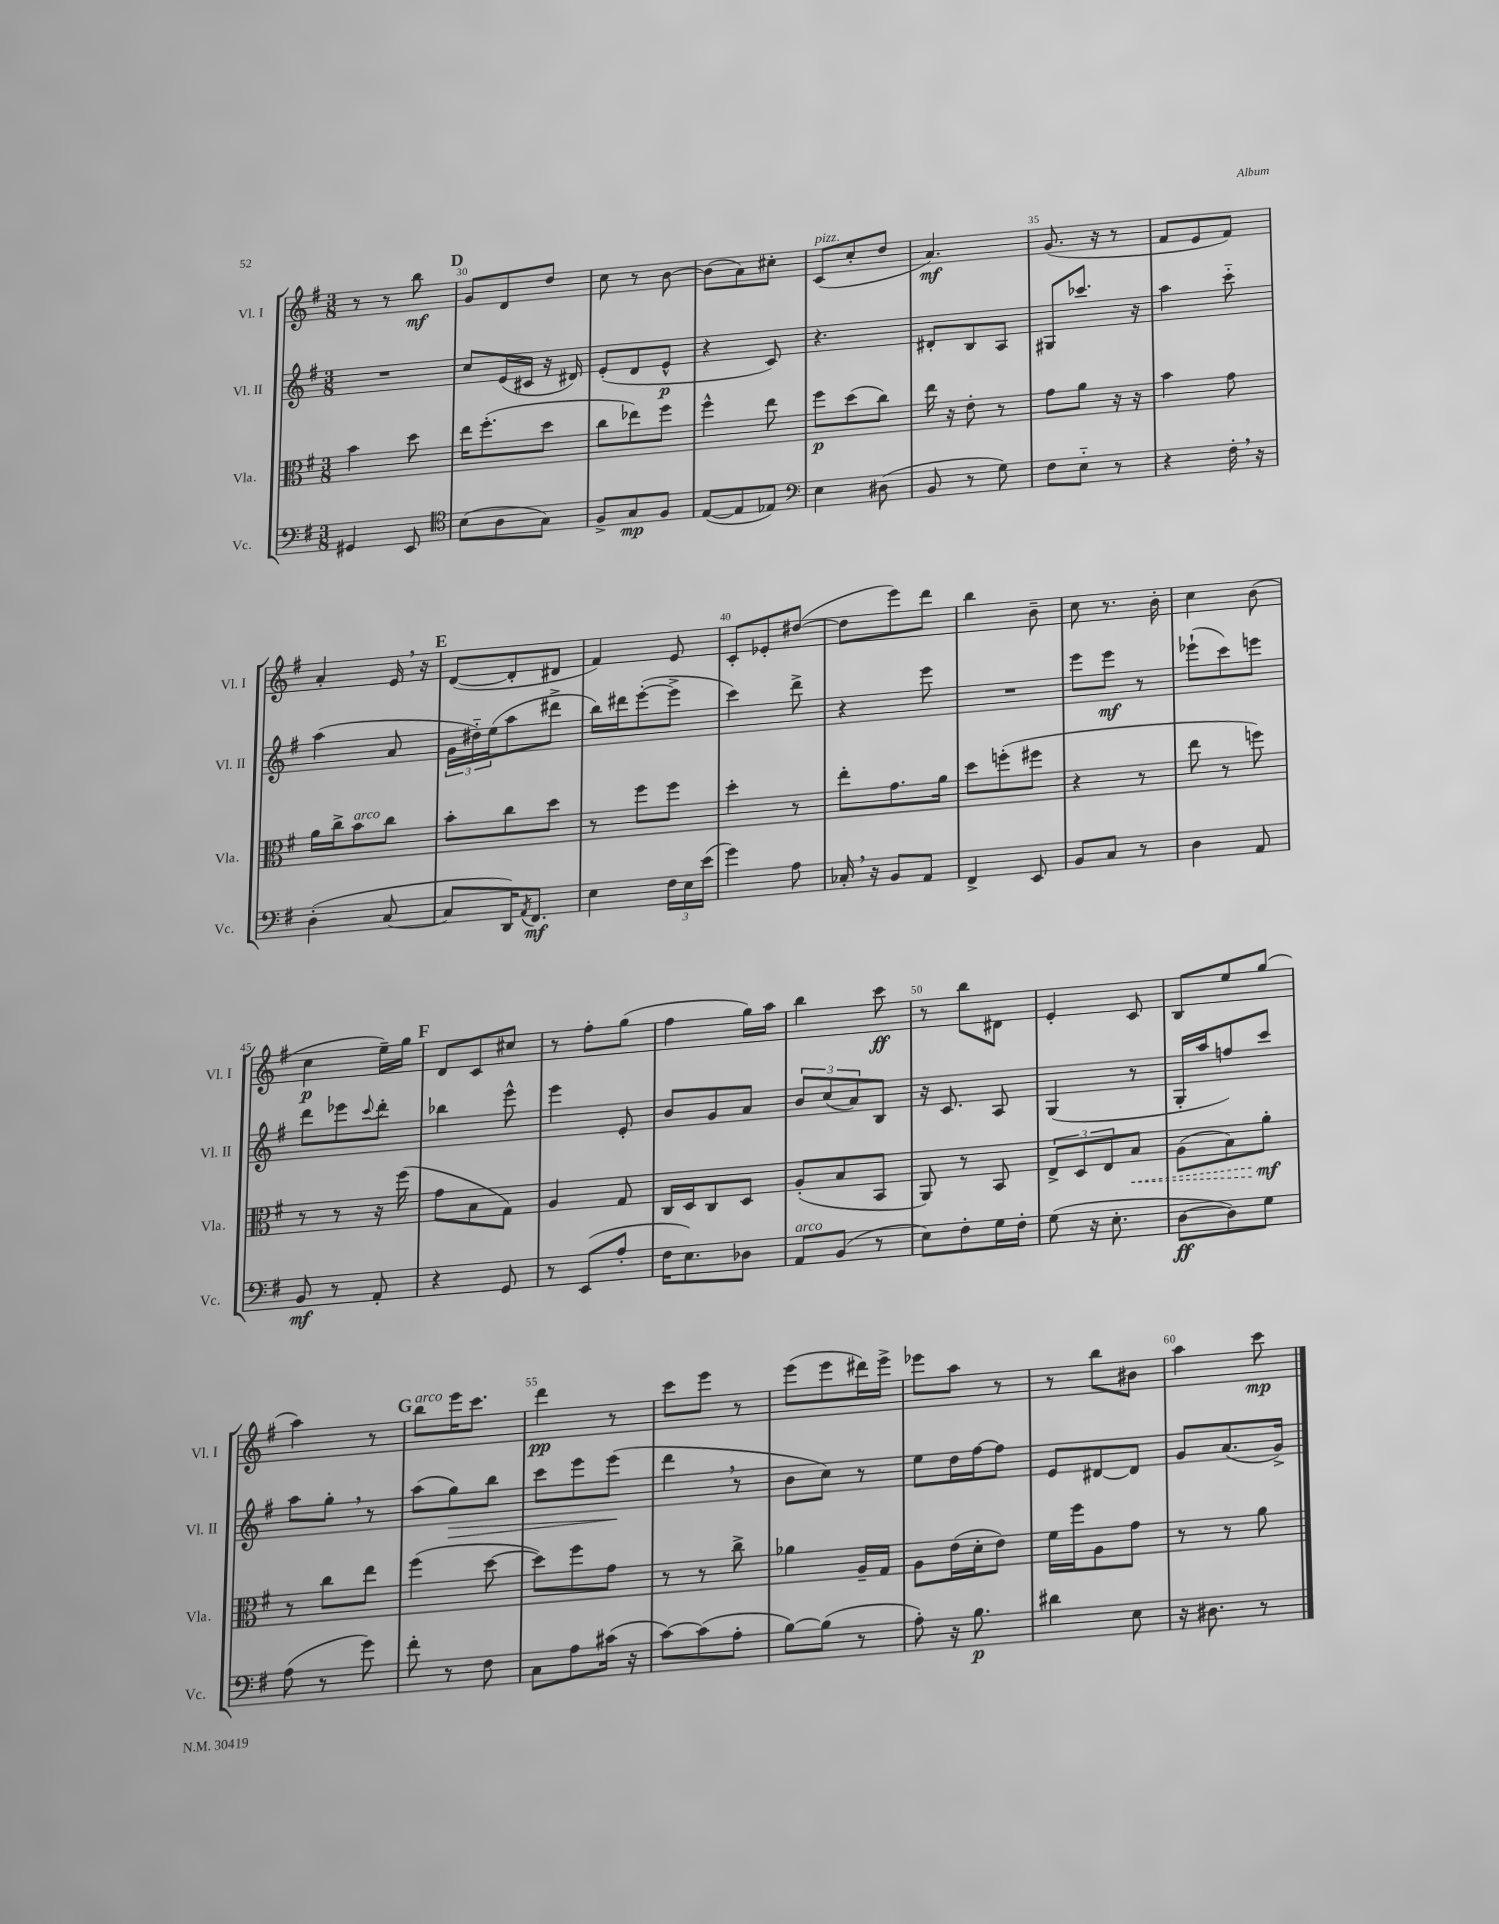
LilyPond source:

<<
\new StaffGroup <<
\new Staff = "s0" \with { instrumentName = "Vl. I" shortInstrumentName = "Vl. I" } {
    \clef treble \key g \major \numericTimeSignature \time 3/8
    r8 r8 b''8\mf |
    \mark \markup { \bold "D" } g'8 d'8 d''8 |
    c''8 r8 b'8~ |
    b'8( a'8) cis''8-. |
    c'8^\markup { \italic "pizz." }( c''8-. d''8 |
    a'4.\mf) |
    g'8.( r16 r8 |
    fis'8 e'8 fis'8) |
    a'4-. e'16 \breathe r16 |
    \mark \markup { \bold "E" } d'8~( d'8-. dis'8 |
    fis'4) e'8 |
    c'8-. ees'8-. dis''8~( |
    dis''8 e'''8) d'''8 |
    b''4 b'8-- |
    c''8 r8. b'16-. |
    c''4 b'8( |
    c''4\p e''16--) g''16 |
    \mark \markup { \bold "F" } d'8 c'8 cis''8 |
    r8 fis''8-. g''8( |
    fis''4 g''16) a''16 |
    b''4 c'''8\ff |
    r8 b''8 dis'8 |
    e'4-. c'8 |
    b8 e''8 g''8( |
    a''4) r8 |
    \mark \markup { \bold "G" } b''8^\markup { \italic "arco" } e'''16 c'''8. |
    d'''4\pp r8 |
    c'''8 e'''8 r8 |
    e'''8( e'''8 dis'''16) e'''16-> |
    ees'''8 a''8 r8 |
    r8 b''8 bis'8 |
    a''4 c'''8\mp \bar "|." |
}
\new Staff = "s1" \with { instrumentName = "Vl. II" shortInstrumentName = "Vl. II" } {
    \clef treble \key g \major \numericTimeSignature \time 3/8
    R4. |
    \mark \markup { \bold "D" } c''8 e'16( cis'16 r16 dis'16) |
    e'8-.( d'8 e'8-^\p |
    r4 c'8) |
    r4. |
    dis'8-. b8 a8 |
    gis8 ces'''8. r16 |
    a''4 c'''8-_ |
    a''4( a'8 |
    \mark \markup { \bold "E" } \tuplet 3/2 { g'16 dis''16-_) e''16( } a''8 dis'''8-> |
    b''16) dis'''16 e'''8~-.( e'''8-> |
    c'''4) d'''8-> |
    r4 e'''8 |
    R4. |
    e'''8 e'''8\mf r8 |
    ees'''8-!( c'''8) e'''8 |
    d'''8 ees'''8 \appoggiatura { c'''8 } d'''8-. |
    \mark \markup { \bold "F" } bes''4 e'''8-^ |
    e'''4 e'8-. |
    b'8 g'8 a'8 |
    \tuplet 3/2 { b'8 c''8( a'8) } b8 |
    r16 c'8. a8 |
    g4( r8 |
    g16-. a''16 f''8) c'''8 |
    a''8 g''8-. \breathe r8 |
    \mark \markup { \bold "G" } a''8( g''8\>) b''8 |
    c'''8 e'''8 e'''8\!( |
    d'''4 \breathe r8 |
    b'8 c''8) r8 |
    e''8 d''16 fis''16~ fis''8 |
    e'8 dis'8~ dis'8 |
    g'8 a'8.( g'16->) \bar "|." |
}
\new Staff = "s2" \with { instrumentName = "Vla." shortInstrumentName = "Vla." } {
    \clef alto \key g \major \numericTimeSignature \time 3/8
    b'4 d''8 |
    \mark \markup { \bold "D" } e''16 fis''8.-.( d''8 |
    c''8 ees''8) fis''8 |
    fis''4-^ e''8 |
    fis''8\p d''8( c''8) |
    e''16 r16 e'8-. r8 |
    g'8 a'8 r16 r16 |
    b'4 g'8 |
    a'16 c''16-> b'8^\markup { \italic "arco" } c''8 |
    \mark \markup { \bold "E" } b'8-. c''8 d''8 |
    r8 fis''8 fis''8 |
    d''4-. r8 |
    e''8-. g'8. a'16 |
    d''8 f''8-.( fis''8 |
    r4 r8 |
    e''8 r8 f''8) |
    r8 r8 r16 fis''16( |
    \mark \markup { \bold "F" } g'8 b8 g8) |
    a4 g8 |
    c16 d16 c8 d8 |
    a8-.( b8 b,8 |
    a,8) r8 b,8 |
    \tuplet 3/2 { e8-> d8 e8 } \once \override Hairpin.style = #'dashed-line b8\< |
    a8( b8) a'8-.\mf\! |
    r8 c''8 e''8 |
    \mark \markup { \bold "G" } fis''4( d''8~ |
    d''8) fis''8 g'8 |
    r8 r8 c''8-> |
    aes'4 a16-- g16 |
    a8 e'16( d'16-. e'8) |
    fis'16 fis''16 a8 g'8 |
    r8 r8 a'8 \bar "|." |
}
\new Staff = "s3" \with { instrumentName = "Vc." shortInstrumentName = "Vc." } {
    \clef bass \key g \major \numericTimeSignature \time 3/8
    gis,4 e,8 |
    \mark \markup { \bold "D" } \clef tenor b8( a8 g8) |
    fis8-> g8\mp fis8 |
    e8~( e8 ees8) |
    \clef bass e4 dis8( |
    b,8 r8 g8) |
    fis8 e8-_ r8 |
    r4 fis16-. \breathe r16 |
    d4-.( c8~ |
    \mark \markup { \bold "E" } c8 d,16) \acciaccatura { a,8 } fis,8.\mf |
    e4 \tuplet 3/2 { fis16 e16 e'16( } |
    g'4) a8 |
    ces16-. \breathe r16 b,8 a,8 |
    fis,4-> e,8 |
    b,8 c8 r8 |
    d4 a,8 |
    b,8\mf r8 a,8-. |
    \mark \markup { \bold "F" } r4 g,8 |
    r8 e,8( a8-. |
    fis16 e8.) des8 |
    a,8^\markup { \italic "arco" } b,8( r8 |
    e8) fis8-. g16 fis16-. |
    g8( r16 e8.-. |
    d8~\ff d8) g8 |
    a8( r8 g'8) |
    \mark \markup { \bold "G" } fis'8-. r8 fis8 |
    c8 a8 cis'16( r16 |
    c'8~) c'8( a8-. |
    b8~) b8( r8 |
    a8-.) r16 b8.\p |
    dis'4 e8 |
    r16 dis8. r8 \bar "|." |
}
>>
>>
\layout { \context { \Score currentBarNumber = #29 \override BarNumber.break-visibility = ##(#f #t #t) barNumberVisibility = #(every-nth-bar-number-visible 5) } }
